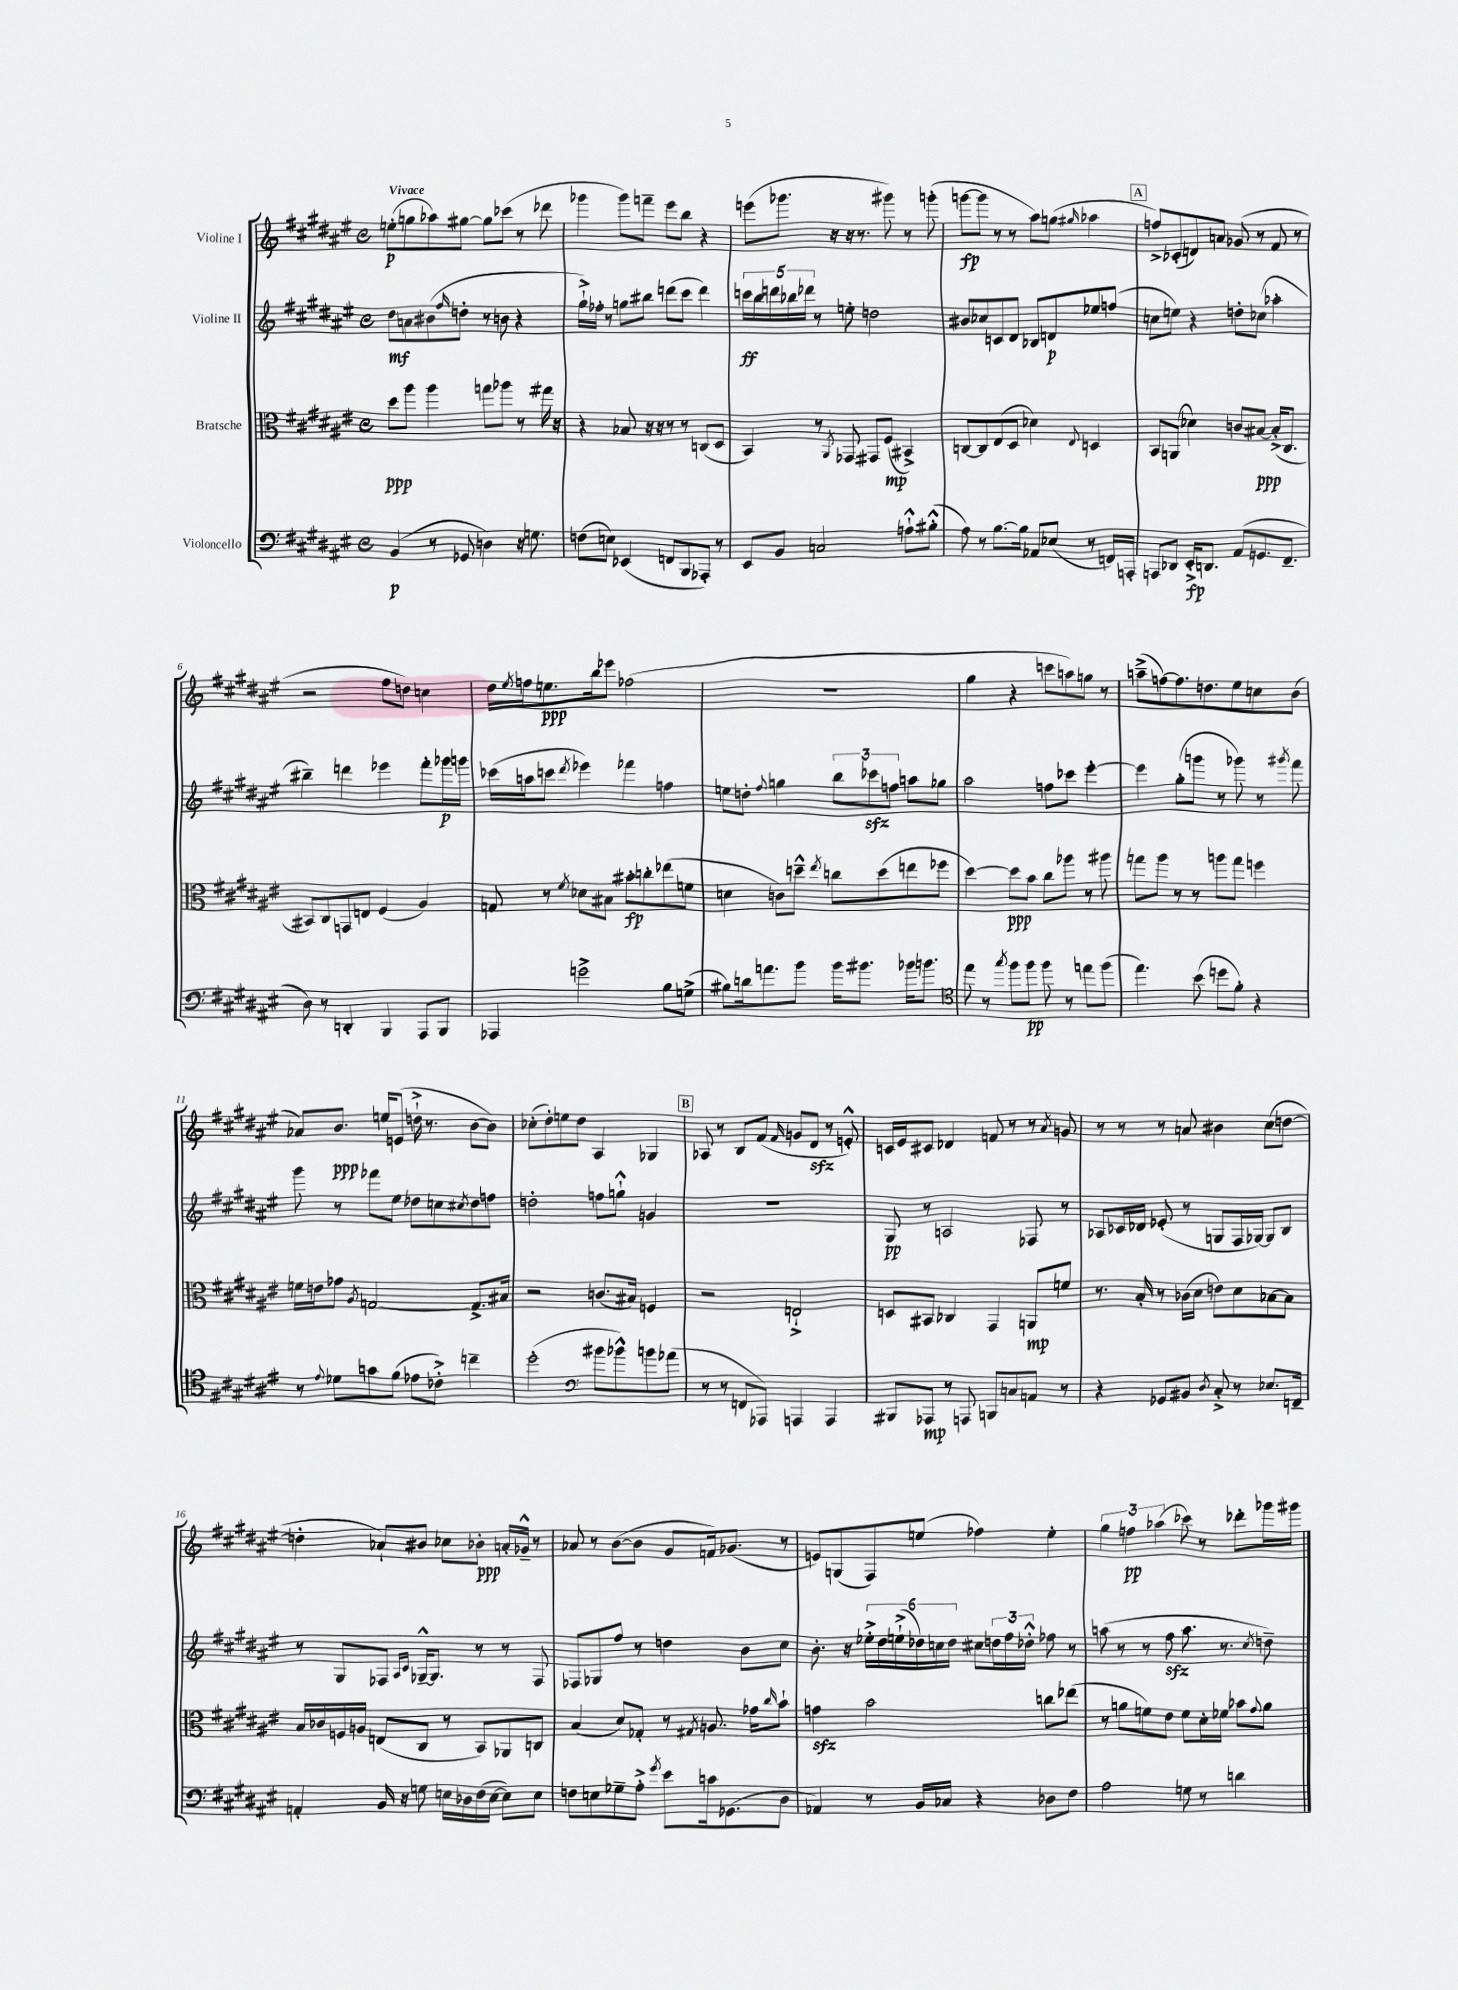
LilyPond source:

<<
\new StaffGroup <<
\new Staff = "s0" \with { instrumentName = "Violine I" } {
    \clef treble \key fis \major \defaultTimeSignature \time 4/4 \tempo "Vivace"
    e''8-.\p( g''8 aes''8) gis''8~ gis''8 ces'''8( r8 des'''8 |
    ges'''4 ges'''8) f'''8-- eis'''8 b''8 r4 |
    e'''8( ges'''8. r16 r16 r8. gis'''8) r8 g'''8-.( |
    g'''8~\fp g'''8 r8 r8 ais''8) g''8( \grace { gis''16 } aes''4 |
    \mark \markup { \box "A" } f''8->) ces'8-.( d'8) a'8 ges'8( r8 fis'8 r8 |
    r2 fis''8 d''8) c''4 |
    dis''16 \acciaccatura { eis''8 } f''16 e''8.\ppp b''16 ees'''8 fes''2( |
    R1 |
    gis''4 r4 c'''8 a''8) g''8 r8 |
    a''8--->( f''8~) f''8. d''8. eis''8 c''8 b'8( |
    aes'8) b'8.\ppp e''16 e'8( d''16-!-> r8. b'8~ b'8) |
    ces''8-.( dis''8-.) e''8 dis''8 ais4 ges4 |
    \mark \markup { \box "B" } aes8 r8 b8 fis'8( \grace { fis'16 } g'8 dis'8\sfz r8 e'8-.-^) |
    c'16 eis'16 cis'8 des'4 f'8 r8 r8 \acciaccatura { ais'8 } g'8 |
    r8 r8 r8 a'8 bis'4 cis''8( d''8~ |
    d''4-. aes'8-!) bis'8 ces''8 bes'8-.\ppp a'16-. ges'16---^ r8 |
    aes'8 r8 b'8~( b'8 gis'8 f'16) ges'8.( r8 |
    e'8) g8( fis8) e''8( fes''4) e''4-. |
    \tuplet 3/2 { gis''4 f''4\pp aes''4( } ces'''8) r8 des'''8-. ges'''16 gis'''16 \bar "|." |
}
\new Staff = "s1" \with { instrumentName = "Violine II" } {
    \clef treble \key fis \major \defaultTimeSignature \time 4/4
    dis''8\mf a'8 bis'8( \grace { fis''16 } d''8-. r8 b'8 r4 |
    gis''16-!->) fes''16-. r8 g''8 bis''8 d'''8( cis'''8 d'''4) |
    \tuplet 5/4 { c'''16\ff b''16 d'''16 bes''16 des'''16 } r8 e''8-. d''2 |
    bis'8 ces''8 c'8 dis'8 bes8 d'8\p ees''8 f''8( |
    \mark \markup { \box "A" } c''8 e''8) r4 d''8-. ces''8( aes''4-. |
    bis''4--) d'''4 ees'''4 fis'''8-. ges'''16\p g'''16 |
    ces'''16( a''16 c'''8 \acciaccatura { dis'''8 } ees'''4) fes'''4 f''4 |
    e''8 d''8-. \appoggiatura { fis''8 } g''4 \tuplet 3/2 { b''8 ces'''8\sfz f''8 } a''8 ges''8 |
    ais''2 f''8 ces'''8 eis'''4~-. |
    eis'''4 gis''8-.( g'''8 r8 ges'''8) r8 \acciaccatura { gis'''8 } fis'''8 |
    gis'''8 r8 fes'''8 eis''8 des''8 c''8 \acciaccatura { cis''8 } des''8 f''8 |
    d''2-. f''8 g''8-!-^ g'4 |
    \mark \markup { \box "B" } R1 |
    gis8\pp r8 a2 fes8 r8 |
    aes8 ces'16 des'16 ees'8-.( r8 g8 fis16 ges16~) ges8 b8 |
    r8 gis8 fes8 \grace { ais16 cis'16 } ges16~---^ ges8. r8 r8 fes8 |
    fes8 ges8 fis''8 r8 d''4 b'8 cis''8 |
    b'8.-. r16 \tuplet 6/4 { ees''16-.-> dis''16 e''16-!->( des''16) c''16 des''16 } cis''8 \tuplet 3/2 { d''16 fis''16 des''16-.-^ } fes''8 r8 |
    a''8( r8 r8 fis''8\sfz a''8. r8. \acciaccatura { cis''8 } d''8--) \bar "|." |
}
\new Staff = "s2" \with { instrumentName = "Bratsche" } {
    \clef alto \key fis \major \defaultTimeSignature \time 4/4
    dis''8\ppp ais''8 ais''4 g''8 aes''8 r8 gis''16 r16 |
    r4 bes8 r16 r16 r8 r8 c8( dis8 |
    b,4) r8 \acciaccatura { ais,8 } ges,8 gis,8 fis8\mp( bis,4->) |
    c8~ c8 eis8( dis8 des'4) \appoggiatura { eis8 } d4 |
    \mark \markup { \box "A" } b,8 a,8( des'4) c'8 bis8~\ppp bis16-.->( cis8. |
    bis,8) cis8 g,8 e8 fis4( ais4) |
    g8 r8 \acciaccatura { fis'8 } des'8 bis8 bis'8-.\fp c''8-. ees''8( f'8 |
    d'4 c'8) d''8---^ \acciaccatura { eis''8 } c''8 d''8( e''8 fes''8 |
    dis''4~) dis''8\ppp b'8 cis''8 aes''8 r8 ais''8 |
    g''8 ais''8 r8 r8 a''8 g''8 f''4 |
    f'16 e'16 ges'8 \acciaccatura { ais8 } g2~ g8.-> bis16 |
    r2 c'8.( bis16) f4 |
    \mark \markup { \box "B" } r2 e2-!-> |
    d8 bis,8 ces4 gis,4 a,8\mp f'8 |
    r8. b16-. r8 ces'16( dis'16 e'8) dis'8 bes8~ bes8 |
    b16 ces'16 f16 a16 e8( cis8 r8 b,8) aes,8 c8 |
    b4( dis'8) ges8-. r8 \acciaccatura { gis8 } a8. ges'16 \grace { cis''16 } b'8-! |
    g'4\sfz b'2 c''8 ees''8( |
    r8 a'8 f'8) eis'8 f'8 dis'16-. fes'16 bes'8 \appoggiatura { gis'8 } a'8 \bar "|." |
}
\new Staff = "s3" \with { instrumentName = "Violoncello" } {
    \clef bass \key fis \major \defaultTimeSignature \time 4/4
    b,4\p( r8 ges,8 d4) r16 g8. |
    f8( e8) ees,4( f,8 b,,8 aes,,8-.) r8 |
    eis,8 b,8 c2 a8-!-^ bis8-.-^( |
    ais8) r8 b8.~ b16 aes,8 ees8( r8 f,16) a,,16-. |
    \mark \markup { \box "A" } a,,8 des,8 eis,16-.->\fp d,8. ais,8( g,8. fis,8.-- |
    dis8) r8 d,4-. b,,4 ais,,8 b,,8 |
    aes,,4 g'2-> b8 g8->( |
    bis8) d'16 a'8. b'8 b'16 bis'8. bes'16 b'8. |
    \clef tenor eis''8 r8 \acciaccatura { gis''8 } fis''8 fis''8\pp fis''8 r8 e''8 fis''8( |
    eis''4.) b'8( d''8 fis'8-.) r4 |
    r8 \appoggiatura { eis'8 } des'8 g'8 fis'8( ees'8 ces'8-.->) c''4-- |
    dis''2-.( \clef bass bis'8 bes'8-^) b'8 aes'8( |
    \mark \markup { \box "B" } r8 r8 f,8 aes,,8) a,,4 a,,4 |
    bis,,8 aes,,8\mp r8 a,,8 b,,8 c8 a,8 r8 |
    r4 ges,8 bis,8 \acciaccatura { dis8 } cis8-.-> r8 ees8. f,16-- |
    a,4-. b,16 r16 g8 e16 des16 fis16( e16~ e8) e8 |
    f8 e8 ges8-- ais8-.-> \acciaccatura { gis'8 } eis'8 c'16 ges,8.( dis8 |
    aes,4) r8 b,16 ces16 r4 des8 fis8 |
    ais2 g8 r8 d'4 \bar "|." |
}
>>
>>
